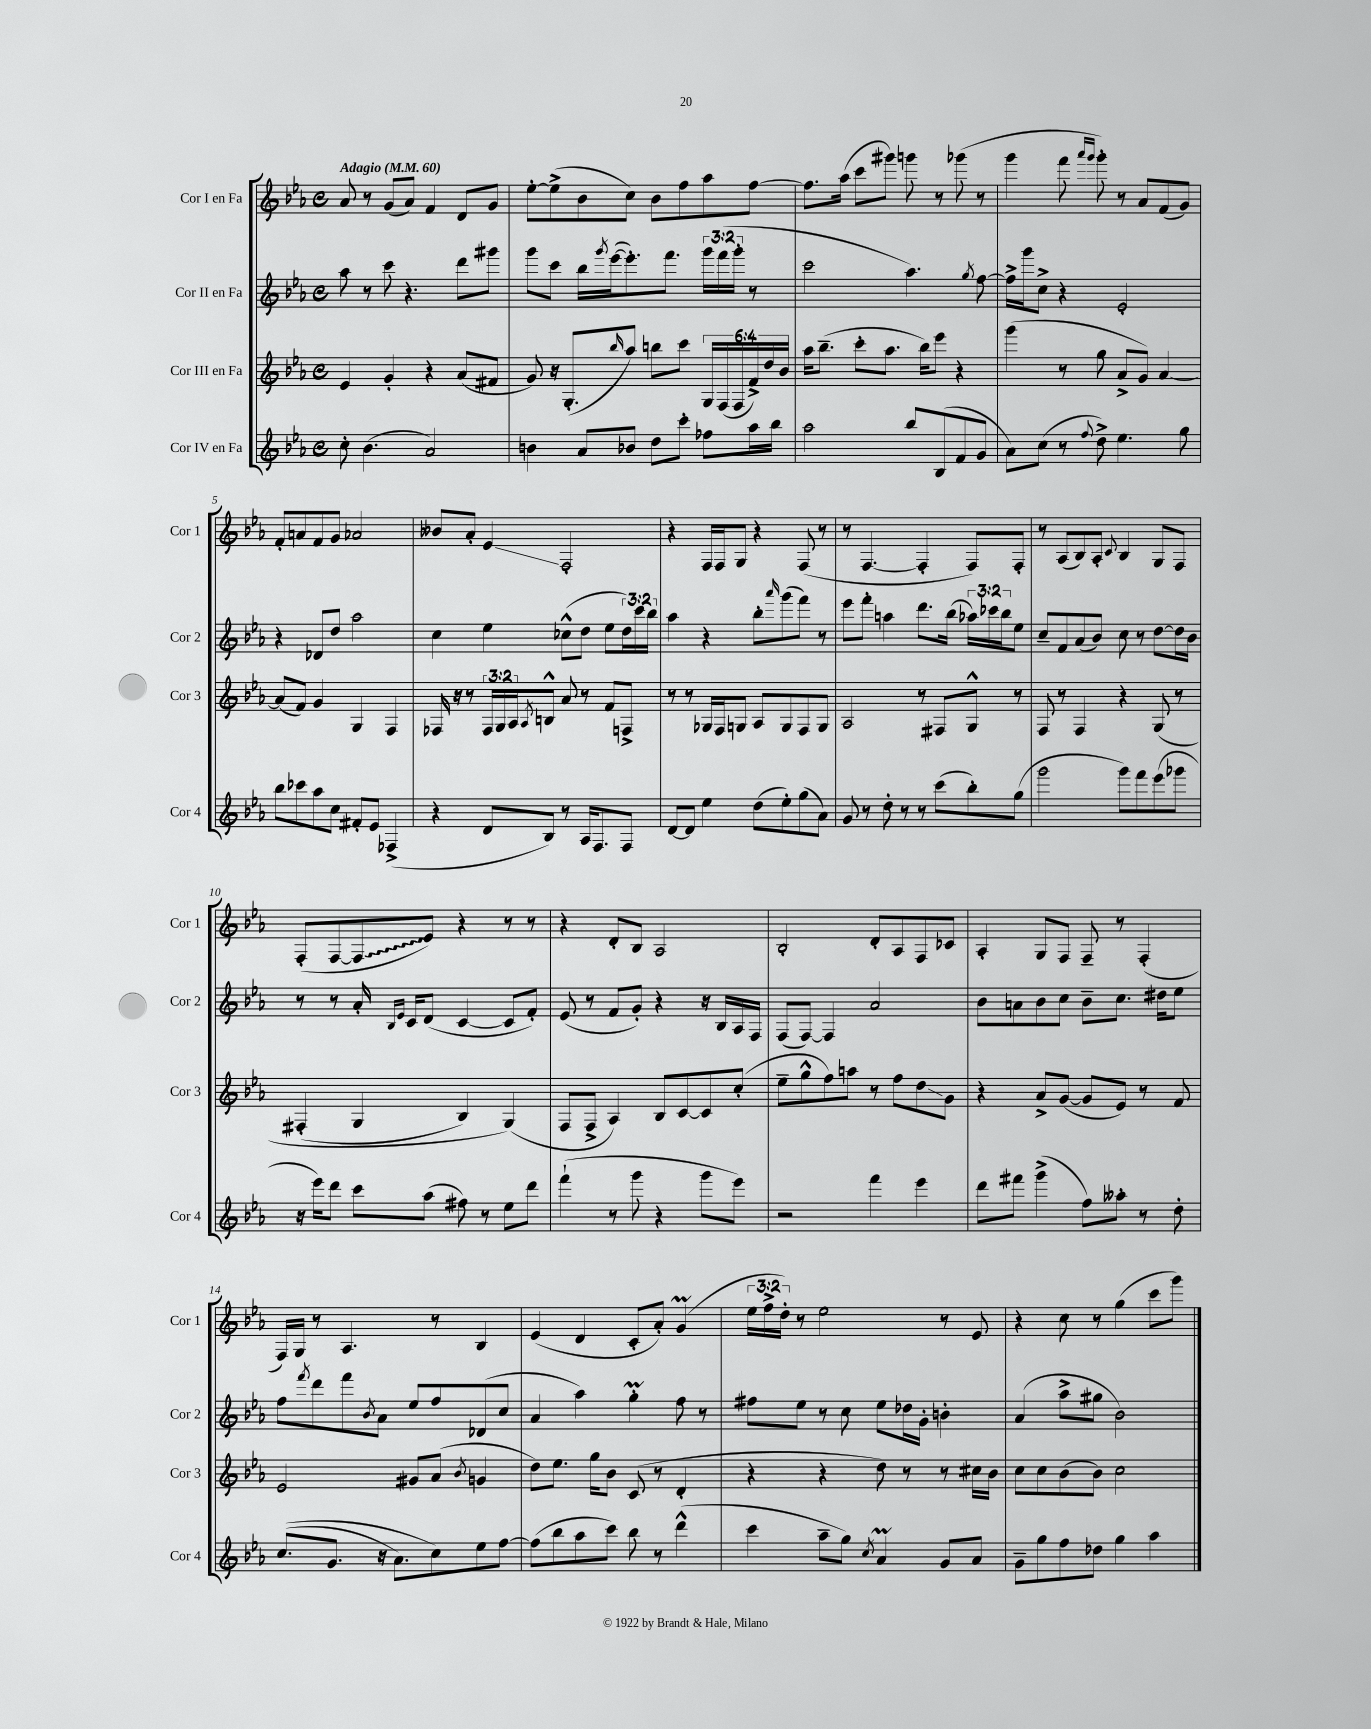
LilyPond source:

<<
\new StaffGroup <<
\new Staff = "s0" \with { instrumentName = "Cor I en Fa" shortInstrumentName = "Cor 1" } {
    \clef treble \key ees \major \defaultTimeSignature \time 4/4 \override Staff.TupletNumber.text = #tuplet-number::calc-fraction-text \tempo "Adagio" 4 = 60
    aes'8 r8 g'8( aes'8) f'4 d'8 g'8 |
    ees''8~-. ees''8->( bes'8 c''8) bes'8 f''8 aes''8 f''8~ |
    f''8. aes''16( c'''8 gis'''8) g'''8 r8 ges'''8( r8 |
    g'''4 f'''8 \grace { aes'''16 g'''16 } g'''8-.) r8 aes'8 f'8( g'8) |
    f'8-. a'8 f'8 g'8 aes'2 |
    beses'8 aes'8-. ees'4\glissando f2-. |
    r4 f16 f16 g8 r4 f8( r8 |
    r8 f4.~ f4-. f8) f8-. |
    r8 aes8( bes8) aes8-. \appoggiatura { c'8 } bes4 g8 f8 |
    f8-.( f8~ \once \override Glissando.style = #'zigzag f8\glissando ees'8) r4 r8 r8 |
    r4 d'8-. bes8 aes2 |
    bes2-. d'8-. aes8 f8 ces'8 |
    aes4-. g8 f8 f8-- r8 f4-.( |
    f16) g16 r8 aes4. r8 bes4 |
    ees'4( d'4 c'8-. aes'8-.) g'4\prall( |
    \tuplet 3/2 { ees''16 f''16-> d''16-.) } r8 ees''2 r8 ees'8 |
    r4 c''8 r8 g''4( c'''8 g'''8) \bar "|." |
}
\new Staff = "s1" \with { instrumentName = "Cor II en Fa" shortInstrumentName = "Cor 2" } {
    \clef treble \key ees \major \defaultTimeSignature \time 4/4 \override Staff.TupletNumber.text = #tuplet-number::calc-fraction-text
    aes''8 r8 c'''8 r4. d'''8 gis'''8 |
    g'''8 c'''8 bes''16 \acciaccatura { g'''8 } ees'''16~( ees'''8.-.) f'''8. \tuplet 3/2 { g'''16 f'''16( g'''16-. } r8 |
    c'''2 aes''4.) \acciaccatura { g''8 } f''8~ |
    f''16-> g'''16 c''8-> r4 ees'2-. |
    r4 des'8 d''8 aes''2 |
    c''4 ees''4 ces''8-^( d''8 ees''8 \tuplet 3/2 { d''16) c'''16 bes''16 } |
    aes''4 r4 bes''8-. \grace { aes'''16 } g'''8( f'''8) r8 |
    ees'''8 f'''8-. a''4 d'''8. bes''16( \tuplet 3/2 { aes''16) ces'''16 bes''16 } ees''8 |
    c''8-- f'8 aes'8( bes'8) c''8 r8 d''8~ d''16 bes'16 |
    r8 r8 aes'16-. \grace { bes16 ees'16 } c'16 d'8( c'4~ c'8 f'8-.) |
    ees'8( r8 f'8 g'8-.) r4 r16 bes16 aes16 f16 |
    f8( f8~) f4 aes'2 |
    bes'8 a'8 bes'8 c''8 bes'8-- c''8. dis''16 ees''8 |
    f''8 \acciaccatura { f'''8 } d'''8 f'''8 \acciaccatura { bes'8 } aes'8 ees''8 f''8 des'8( c''8 |
    aes'4 aes''4) g''4-.\prall f''8 r8 |
    fis''8 ees''8 r8 c''8 ees''8 des''16 g'16-. b'4-. |
    aes'4( aes''8-> gis''8 bes'2) \bar "|." |
}
\new Staff = "s2" \with { instrumentName = "Cor III en Fa" shortInstrumentName = "Cor 3" } {
    \clef treble \key ees \major \defaultTimeSignature \time 4/4 \override Staff.TupletNumber.text = #tuplet-number::calc-fraction-text
    ees'4 g'4-. r4 aes'8( fis'8 |
    g'8) r16 g8.-.( \grace { bes''16 } aes''8) b''8 c'''8 \tuplet 6/4 { g16 f16( f16 f'16->) d''16 bes'16 } |
    aes''16 bes''8.--( c'''8-. aes''8. bes''16) ees'''8 r4 |
    g'''4( r8 g''8 aes'8-> g'8) aes'4~ |
    aes'8( f'8) g'4 g4 f4 |
    fes16 r16 r8 \tuplet 3/2 { fes16 g16 aes16 } \acciaccatura { aes8 } b8-^ aes'8 r8 f'8 f8-> |
    r8 r8 ges16 f16 g8 aes8 g8 f8 g8 |
    aes2 r8 fis8 g8-^ r8 |
    f8 r8 f4 r4 g8\( r8 |
    fis4-.( g4 bes4) g4(\) |
    f8 f8-> aes4) bes8 c'8~ c'8 c''8-.( |
    ees''8-- g''8-^ f''8) a''8 r8 f''8 d''8\glissando g'8 |
    r4 aes'8-> g'8~( g'8 ees'8) r8 f'8 |
    ees'2 gis'8 aes'8( \acciaccatura { bes'8 } g'4 |
    d''8) ees''8. g''16 bes'8 c'8( r8 d'4-. |
    r4 r4 d''8) r8 r8 cis''16 bes'16 |
    c''8 c''8 bes'8( bes'8) c''2 \bar "|." |
}
\new Staff = "s3" \with { instrumentName = "Cor IV en Fa" shortInstrumentName = "Cor 4" } {
    \clef treble \key ees \major \defaultTimeSignature \time 4/4
    c''8-. bes'4.( aes'2) |
    b'4 aes'8 bes'8 d''8 c'''8-. fes''8 aes''16 bes''16 |
    aes''2 bes''8 bes8( f'8 g'8 |
    aes'8) c''8( r8 \appoggiatura { f''8 } d''8->) ees''4. g''8 |
    bes''8 ces'''8 aes''8 c''8 fis'8-. ees'8 fes4->( |
    r4 d'8 bes8) r8 aes16 f8. f8 |
    d'8~ d'8 ees''4 d''8( ees''8-.) g''8( aes'8) |
    g'8 r8 d''8-. r8 r8 c'''8( bes''8-.) g''8( |
    g'''2 g'''8) f'''8 ees'''8( ges'''8 |
    r16 ees'''16) d'''8 c'''8 aes''8( fis''8) r8 ees''8 d'''8 |
    f'''4-!( r8 g'''8 r4 g'''8 ees'''8) |
    r2 f'''4 ees'''4 |
    d'''8 fis'''8 g'''4->( f''8) aeses''8-. r8 d''8-. |
    c''8.(\( g'8. r16 aes'8.) c''8\) ees''8 f''8~ |
    f''8( bes''8 aes''8 c'''8) bes''8 r8 d'''4-^( |
    c'''4 aes''8-- g''8) \acciaccatura { c''8 } aes'4\prall g'8 aes'8 |
    g'8-- g''8 f''8 des''8 g''4 aes''4 \bar "|." |
}
>>
>>
